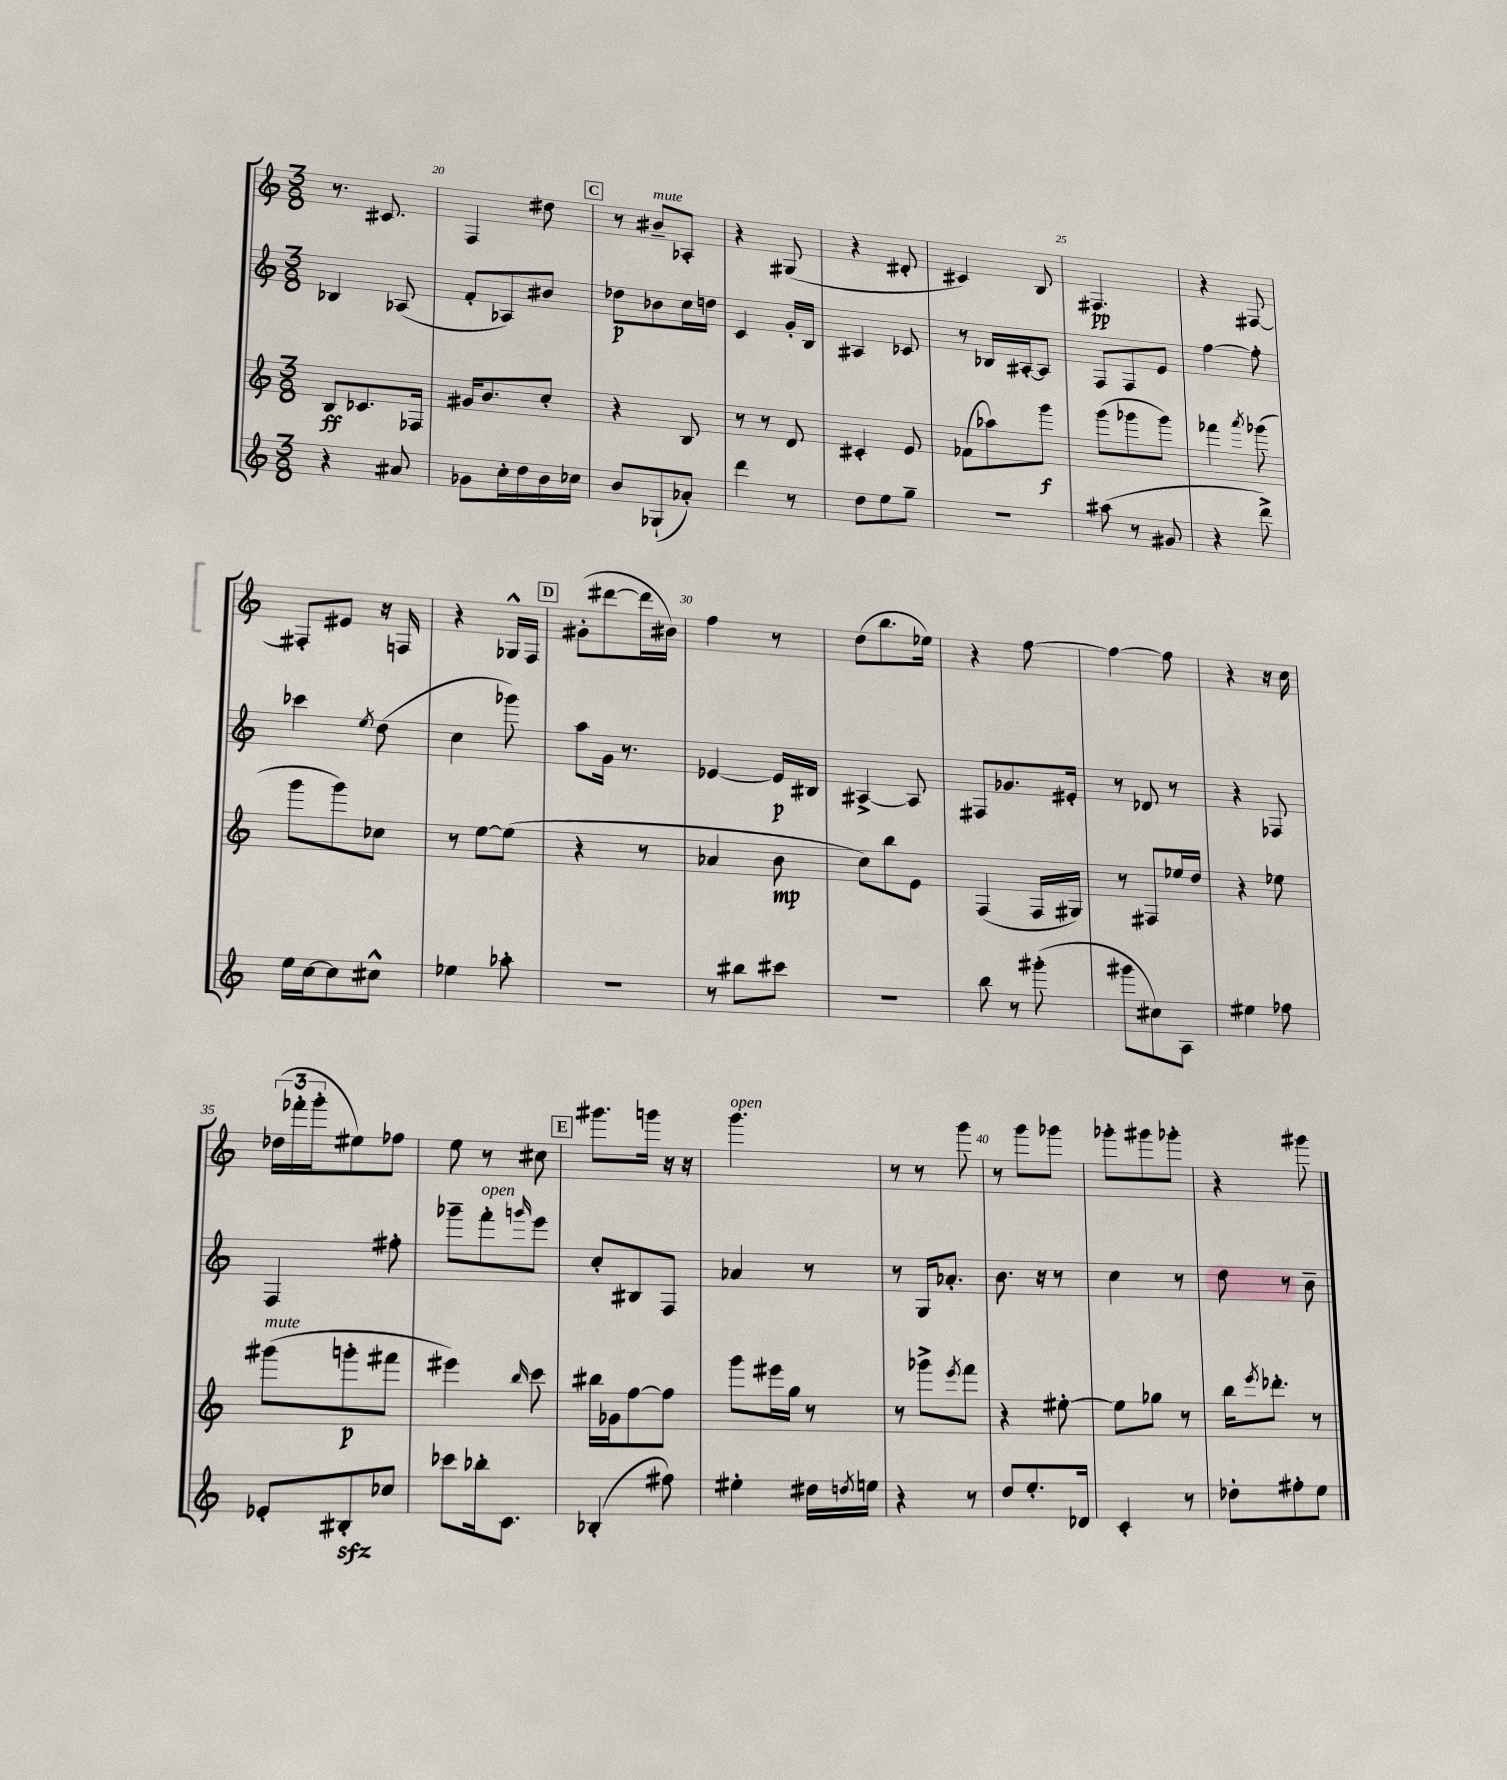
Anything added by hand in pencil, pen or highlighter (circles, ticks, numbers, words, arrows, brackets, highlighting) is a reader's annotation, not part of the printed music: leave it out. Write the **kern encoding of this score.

**kern	**kern	**kern	**kern
*staff4	*staff3	*staff2	*staff1
*clefG2	*clefG2	*clefG2	*clefG2
*k[]	*k[]	*k[]	*k[]
*M3/8	*M3/8	*M3/8	*M3/8
4r	8B/L	4B-/	8.r
.	8.c-/	.	.
.	.	.	8.c#/
8a#/	.	(8A-/	.
.	16F-/Jk	.	.
=	=	=	=
8g-\L	16g#/LK	8f'/L	4F/
.	8.b/	.	.
16cc'\L	.	8A-/)	.
16dd\	.	.	.
16b\	8cc'/J	8b#/J	8dd#\
16cc-\JJ	.	.	.
=	=	=	=
8b/L	4r	8dd-\L	8r
(8G-`/	.	8b-\	8b#~/L
8a-'/J)	8B/	16cc\L	8A-'/J
.	.	16dd\JJ	.
=	=	=	=
4ddd\	8r	4c/	4r
.	8r	.	.
8r	8d/	16g'/LL	(8G#/
.	.	16B/JJ	.
=	=	=	=
8dd\L	4c#'/	4A#/	4r
8ee\	.	.	.
8gg~\J	8e/	8c-/	8d#'/
=	=	=	=
4.r	(8f-\L	8r	4c#/)
.	8aa-\)	16B-/LL	.
.	.	[16A#'/J	.
.	8ggg\J	8A#/]J	8B/
=	=	=	=
(8aa#\	(8ggg\L	8F/L	4.F#/
8r	8ggg-\	8F/	.
8g#/	8ggg-\J)	8e/J	.
=	=	=	=
4r	4fff-\	[4ff\	4r
.	8qaaa/	.	.
8ddd^\)	(8ggg-\	8ff'\]	[8F#/
=	=	=	=
16ee\LL	8ggg\L	4ccc-\	8F#'/]L
[16cc\J	.	.	.
8cc\]	8ggg\)	.	8e#/J
.	.	8qee/	.
8cc#^^\J	8cc-\J	(8dd\	16r
.	.	.	16F/
=	=	=	=
4ee-\	8r	4cc\	4r
.	[8ee\L	.	.
8aa-'\	(8ee\]J	8ggg-\)	16G-^^/LL
.	.	.	16F/JJ
=	=	=	=
4.r	4r	8aa\L	(8g#'\L
.	.	16g\Jk	[8ddd#\
.	.	8.r	.
.	8r	.	16ddd#\]L
.	.	.	16b#\JJ)
=	=	=	=
8r	4a-/	[4e-/	4ff\
8bb#\L	.	.	.
8ccc#\J	8b\	16e-/]LL	8r
.	.	16B#/JJ	.
=	=	=	=
4.r	8cc\L)	[4A#^/	(8dd\L
.	8bb\	.	8.bb\
.	8e\J	8A#/]	.
.	.	.	16ee-\Jk)
=	=	=	=
8bb\	(4F/	8F#/L	4r
8r	.	8.g-/	.
(8ggg#'\	16F/LL	.	[8ff\
.	16G#/JJ)	16e#'/Jk	.
=	=	=	=
8ggg#\L	8r	8r	4ff\_
8cc#\)	8F#/L	8d-/	.
8A\J	16ee-/L	8r	8ff\]
.	16dd/JJ	.	.
=	=	=	=
4ee#\	4r	4r	4r
8ff-\	8ee-\	8F-/	16r
.	.	.	16cc\
=	=	=	=
8e-'/L	(8ggg#\L	4F/	(24dd-\LL
.	.	.	24fff-'\
.	.	.	24ggg'\J
8B#'/	8ggg'\	.	8ee#\)
8cc-/J	8fff#\J	8ff#'\	8ff-\J
=	=	=	=
8ccc-\L	4eee#\)	8ggg-~\L	8ee\
16bb-'\k	.	8fff'\	8r
8.c\J	.	.	.
.	16qqbb/	16qqggg/	.
.	8ccc\	8eee\J	8cc#\
=	=	=	=
(4B-'/	16bb#\LL	8cc'/L	8.ggg#\L
.	16g-\J	.	.
.	[8ff\	8B#/	.
.	.	.	16ggg\Jk
8ff#\)	8ff\]J	8F/J	16r
.	.	.	16r
=	=	=	=
4ee#'\	8ggg\L	4a-/	4.ggg\
.	16eee#\L	.	.
.	16gg\JJ	.	.
16dd#\LL	8r	8r	.
8qdd/	.	.	.
16ee\JJ	.	.	.
=	=	=	=
4r	8r	8r	8r
.	8ggg-^\L	16G/LK	8r
.	.	8.a-'/J	.
.	8qeee/	.	.
8r	8fff\J	.	8ggg\
=	=	=	=
8dd/L	4r	8.b\	8r
8.ee'/	.	.	8ggg\L
.	.	16r	.
.	[8ee#'\	8r	8ggg-\J
16d-/Jk	.	.	.
=	=	=	=
4c'/	8ee#\]L	4cc\	8ggg-'\L
.	8gg-\J	.	8ggg#\
8r	8r	8r	8ggg-'\J
=	=	=	=
8dd-'\L	16bb\LK	8dd\	4r
.	8qeee/	.	.
.	8.ddd-'\J	.	.
8ff#'\	.	8r	.
8ee\J	8r	8b~\	8ggg#\
==	==	==	==
*-	*-	*-	*-
